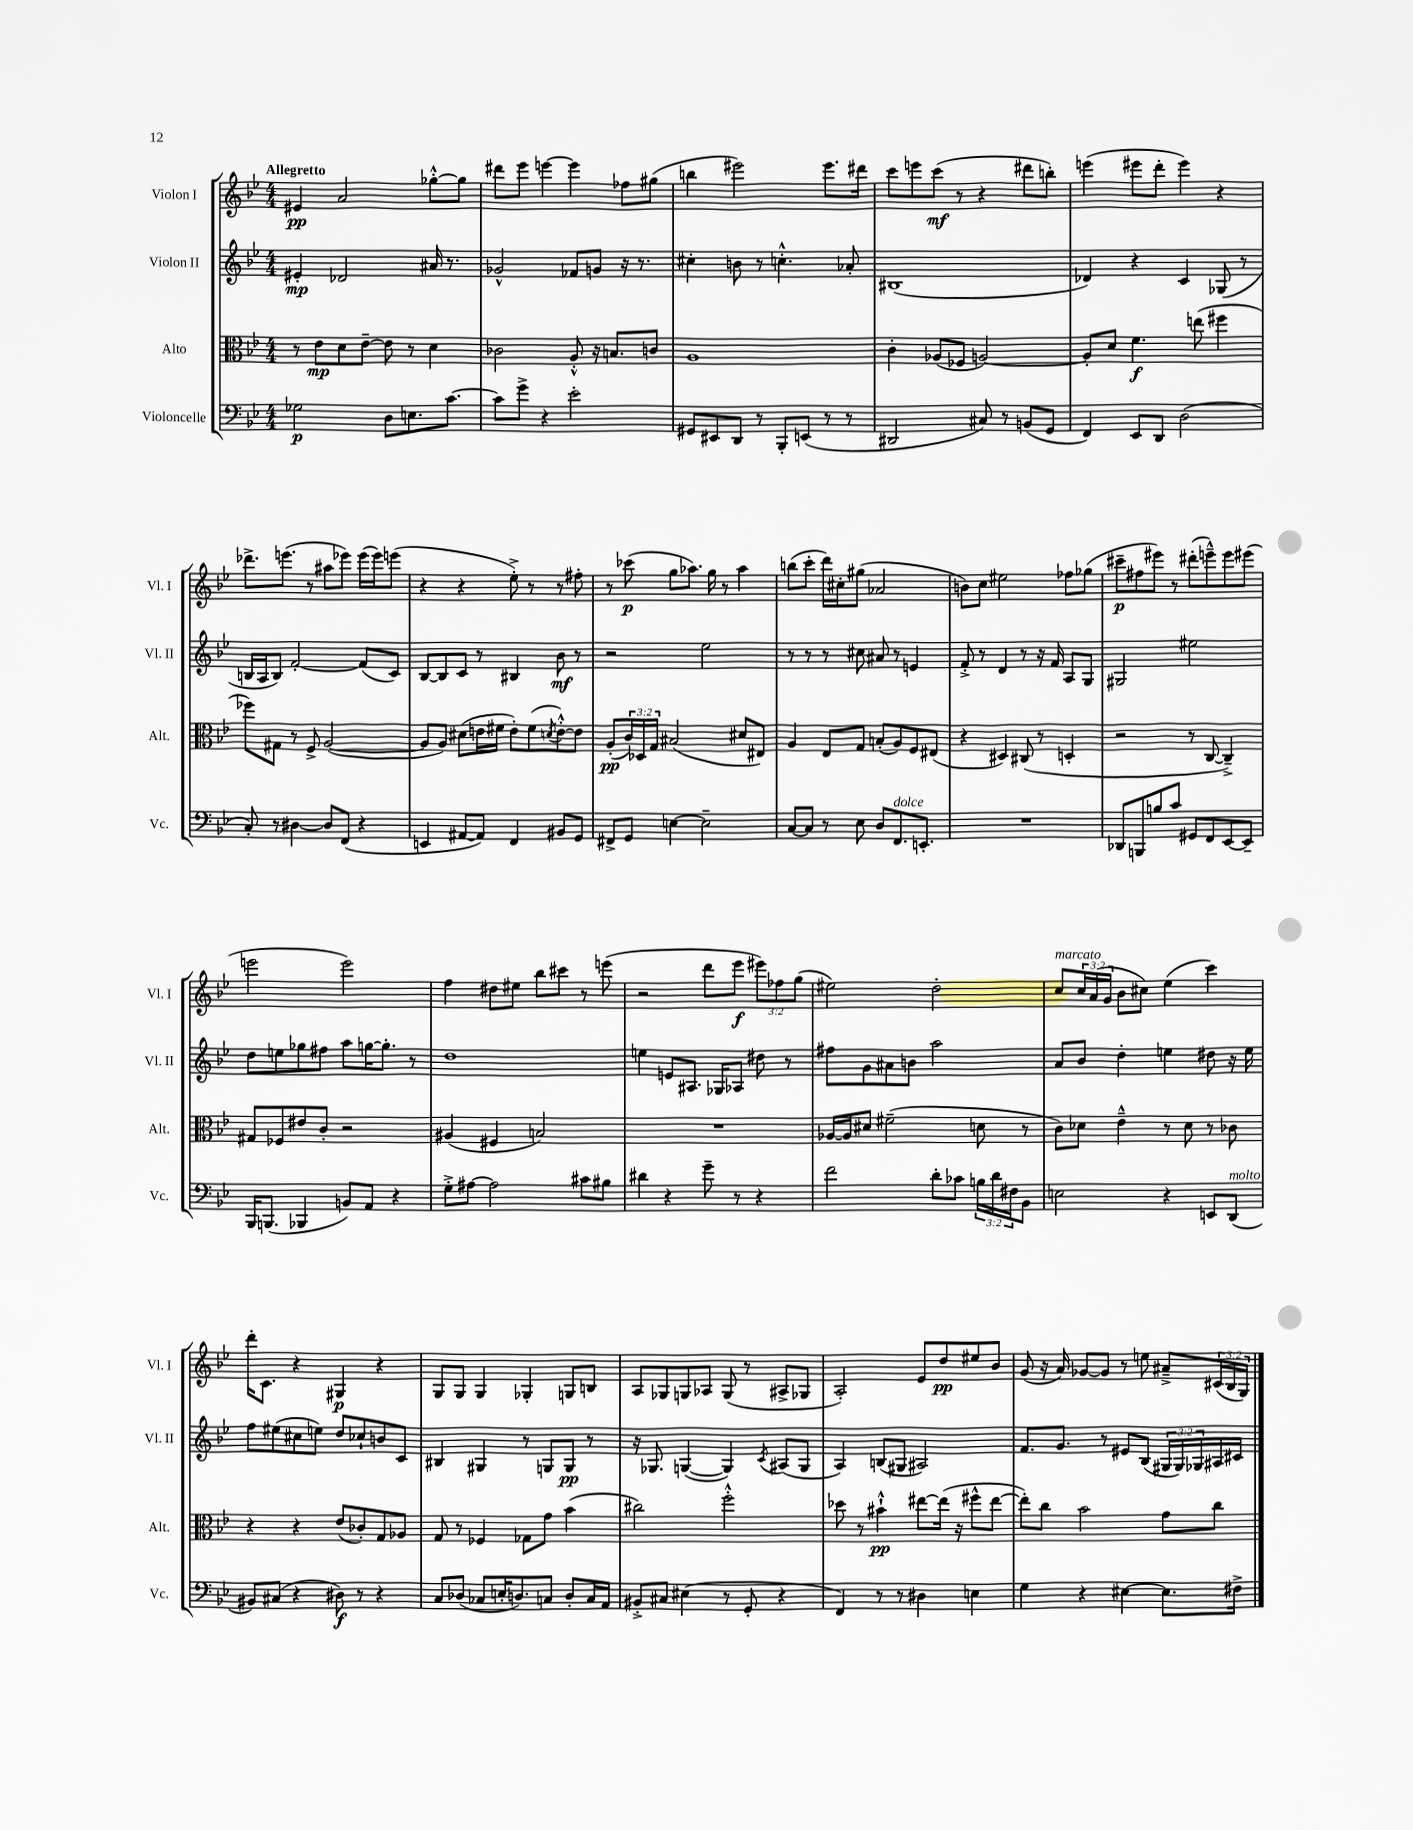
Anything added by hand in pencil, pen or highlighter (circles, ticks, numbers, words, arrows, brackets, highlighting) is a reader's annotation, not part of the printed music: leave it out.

**kern	**kern	**kern	**kern
*staff4	*staff3	*staff2	*staff1
*clefF4	*clefC3	*clefG2	*clefG2
*k[b-e-]	*k[b-e-]	*k[b-e-]	*k[b-e-]
*M4/4	*M4/4	*M4/4	*M4/4
2G-\	8r	4e#'/	4e#/
.	8e-\L	.	.
.	8d\	2d-/	2a/
.	[8e-~\J	.	.
8D\L	8e-\]	.	.
8.E\	8r	.	.
.	4d\	16a#/	[8gg-'^^\L
[8.c\J	.	8.r	.
.	.	.	8gg-\]J
=	=	=	=
8c\]L	2c-\	2g-^^/	8ddd#\L
8g^\J	.	.	8eee-\J
4r	.	.	[4eee\
2e-'\	8A'^^/	8f-/L	4eee\]
.	16r	8g/J	.
.	8.B/L	.	.
.	.	16r	8ff-\L
.	.	8.r	.
.	8c/J	.	(8gg#\J
=	=	=	=
8GG#/L	1A	4cc#'\	4bb\
8EE#/	.	.	.
8DD/J	.	8b\	2eee#\)
8r	.	8r	.
8BBB-'/L	.	4.cc'^^\	.
(8EE/J	.	.	.
8r	.	.	8.eee#\L
8r	.	8a-'/	.
.	.	.	16ddd#\Jk
=	=	=	=
2DD#/	4c'\	(1B#	8ccc\L
.	.	.	8eee\
.	(8A-/L	.	(8ccc\J
.	8F-/J	.	8r
8C#/)	[2A/)	.	4r
8r	.	.	.
(8BB/L	.	.	8ddd#\L
8GG/J	.	.	8bb'\J)
=	=	=	=
4FF/)	8A'/]L	4d-/)	(4eee\
.	8d/J	.	.
8EE-/L	4.f\	4r	8eee#\L
8DD/J	.	.	8ddd'\J
(2D\	.	4c/	4eee#\)
.	(8ee\	.	.
.	4ff#\	(8G-/	4r
.	.	8r	.
=	=	=	=
8C'/)	8ff-\L)	16B/LL	8.ddd-^\L
.	.	16A/J	.
8r	8G#\J	8B/J)	.
.	.	.	(8.eee\J
[4D#\	8r	[2f'/	.
.	8F^/	.	8r
8D#/]L	([2A/	.	8aa#\L
(8FF/J	.	.	8eee-\J)
4r	.	(8f/]L	(16eee-\LL
.	.	.	16eee-\J)
.	.	8c/J)	(8eee\J
=	=	=	=
4EE/	8A/]L	[8B-/L	4r
.	8A/J)	8B-/]	.
[8AA#/L	(8d#\L	8c/J	4r
8AA#/]J)	16e\L	8r	.
.	16f#\JJ	.	.
4FF/	8e'\L)	4B#/	8ee-'^\)
.	(8f#\	.	8r
.	8qd/	.	.
8BB#/L	[8e'^^\)	8b-\	8r
8GG/J	8e\]J	8r	8ff#'\
=	=	=	=
8FF#^/L	(8A'/L	2r	8r
8GG/J	24c/L)	.	(8ccc-\
.	24D-/	.	.
.	24G/JJ	.	.
[4E\	(2B#/	.	8gg\L
.	.	.	8.aa-\J)
2E~\]	.	2ee-\	.
.	.	.	16gg\
.	.	.	8r
.	8d#/L	.	4aa-\
.	8E#/J)	.	.
=	=	=	=
[8C/L	4A/	8r	(8bb\L
8C/]J	.	8r	8ccc'\J
8r	8E-/L	8r	16ddd\LL)
.	.	.	16cc#'\J
8E-\	8G/J	8cc#\	(8gg#\J
8D/L	(8B'/L	8a#/	2a-/
8.FF/	8A/)	8r	.
.	8F/	4e/	.
8.EE'/J	.	.	.
.	(8E#/J	.	.
=	=	=	=
1r	4r	8f'^/	8b\L)
.	.	8r	8cc\J
.	4D#/)	4d/	2ee#\
.	(8C#/	8r	.
.	8r	16r	.
.	.	16f/	.
.	4D'/	8A/L	8ff-\L
.	.	8G/J	(8gg-\J
=	=	=	=
8DD-/L	2r	2G#/	8ccc#~\L
8BBB/	.	.	8ff#\
8B/	.	.	8eee#\J)
8c/J	.	.	8r
8GG#/L	8r	2ee#\	(8ddd#'\L
8FF/	[8C/	.	8eee~^^\)
[8EE-/	4C~^/])	.	8eee\
8EE-~/]J	.	.	(8eee#\J
=	=	=	=
16BBB-/LK	8G#/L	8dd\L	2eee\
(8.BBB/J	.	.	.
.	8F-/	8ee\	.
4BBB-/	8e#/	8gg-\	.
.	8c'/J	8ff#\J	.
8BB/L)	2r	8aa\L	2eee\)
8AA/J	.	[16gg\K	.
.	.	8.gg'\]J	.
4r	.	.	.
.	.	8r	.
=	=	=	=
8G'^\L	(4A#/	1dd	4ff\
[8A#\J	.	.	.
2A#\]	4F#/	.	8dd#\L
.	.	.	8ee#\J
.	2B/)	.	8bb-\L
.	.	.	8ccc#\J
8c#\L	.	.	8r
8B#\J	.	.	(8eee\
=	=	=	=
4d#\	1r	4ee\	2r
4r	.	8e/L	.
.	.	8.A#/J	.
8g~\	.	.	8ddd\L
.	.	16G-/LK	.
8r	.	8A-/J	8eee-\J
4r	.	8dd#\	12eee#\L)
.	.	.	12ff-\
.	.	8r	.
.	.	.	(12gg\J
=	=	=	=
2f\	[16A-/LL	8ff#\L	2ee#\)
.	16A-/]J	.	.
.	8d#/J	8g\	.
.	(2f#~\	8a#\	.
.	.	8b\J	.
8d'\L	.	2aa\	2dd'\
8c-\J	.	.	.
24B\LL	8d\	.	.
24d\	.	.	.
24F#\J	.	.	.
8BB-\J	8r	.	.
=	=	=	=
2E\	8c\L)	8a/L	8cc/L
.	8d-\J	8b-/J	24cc/L
.	.	.	(24a/
.	.	.	24g/JJ
.	4e-~^^\	4dd'\	8b-\L
.	.	.	8cc#\J)
4r	8r	4ee\	(4ee-\
.	8d-\	.	.
8EE/L	8r	8dd#\	4ccc\)
(8DD/J	8c-\	16r	.
.	.	16ee\	.
=	=	=	=
8BB#/L)	4r	8ff\L	16ddd'\LK
.	.	.	8.c\J
(8C#/J	.	(8ee#\	.
4r	4r	8cc#\	4r
.	.	8ee\J)	.
8D#\)	(8e-/L	8dd/L	4G#/
8r	8c-'/)	8cc-`/	.
4r	8G/	8b/	4r
.	8A-/J	8c/J	.
=	=	=	=
8C/L	8G/	4B#/	8G/L
(8D-/J	8r	.	8G/J
8C-/L	4F-/	4G#/	4G/
16E'/K	.	.	.
8.D/)	.	.	.
.	8G-\L	8r	4G-'/
8C/J	8g\J	8G/L	.
8D'/L	(4b-\	8G/J	8G/L
16C/L	.	8r	8B/J
16AA/JJ	.	.	.
=	=	=	=
8BB#'^/L	2cc#\)	16r	8A/L
.	.	8.G-/	.
8C#/J	.	.	8G-/
(4E#\	.	([4G/	8G/
.	.	.	8A-/J
8r	2ff'^^\	4G/])	(8G/
8GG'/	.	.	8r
.	.	8qc/	.
4r	.	(8A#/L	8A#^/L
.	.	8G/J	8G-/J
=	=	=	=
4FF/)	8dd-\	4A/)	2A'/)
.	8r	.	.
8r	4b#`^^\	(8B/L	.
8r	.	8G#/J	.
4D#\	[8ee#\L	2A#/)	8e-/L
.	(16ee#\]Jk	.	8dd/
.	16r	.	.
4E\	8ff#^^\L	.	8ee#/
.	[8ee#\J	.	8b-/J
=	=	=	=
4G\	8ee#'\]L)	8.f/L	(8g/
.	8cc\J	.	16r
.	.	8.g/J	16a/)
4r	2b-\	.	[8g-/L
.	.	8r	8g-/]J
[4E#\	.	8e#/L	8r
.	.	(8B-/J	8ee\
8.E#\]L	8g\L	24G#/LL	8a#~^/L
.	.	24G#/)	.
.	.	24G-/	.
.	8cc\J	16A#/	(24c#/L
.	.	.	24B-/
16F#^\Jk	.	16c#/JJ	.
.	.	.	24G/JJ)
==	==	==	==
*-	*-	*-	*-
